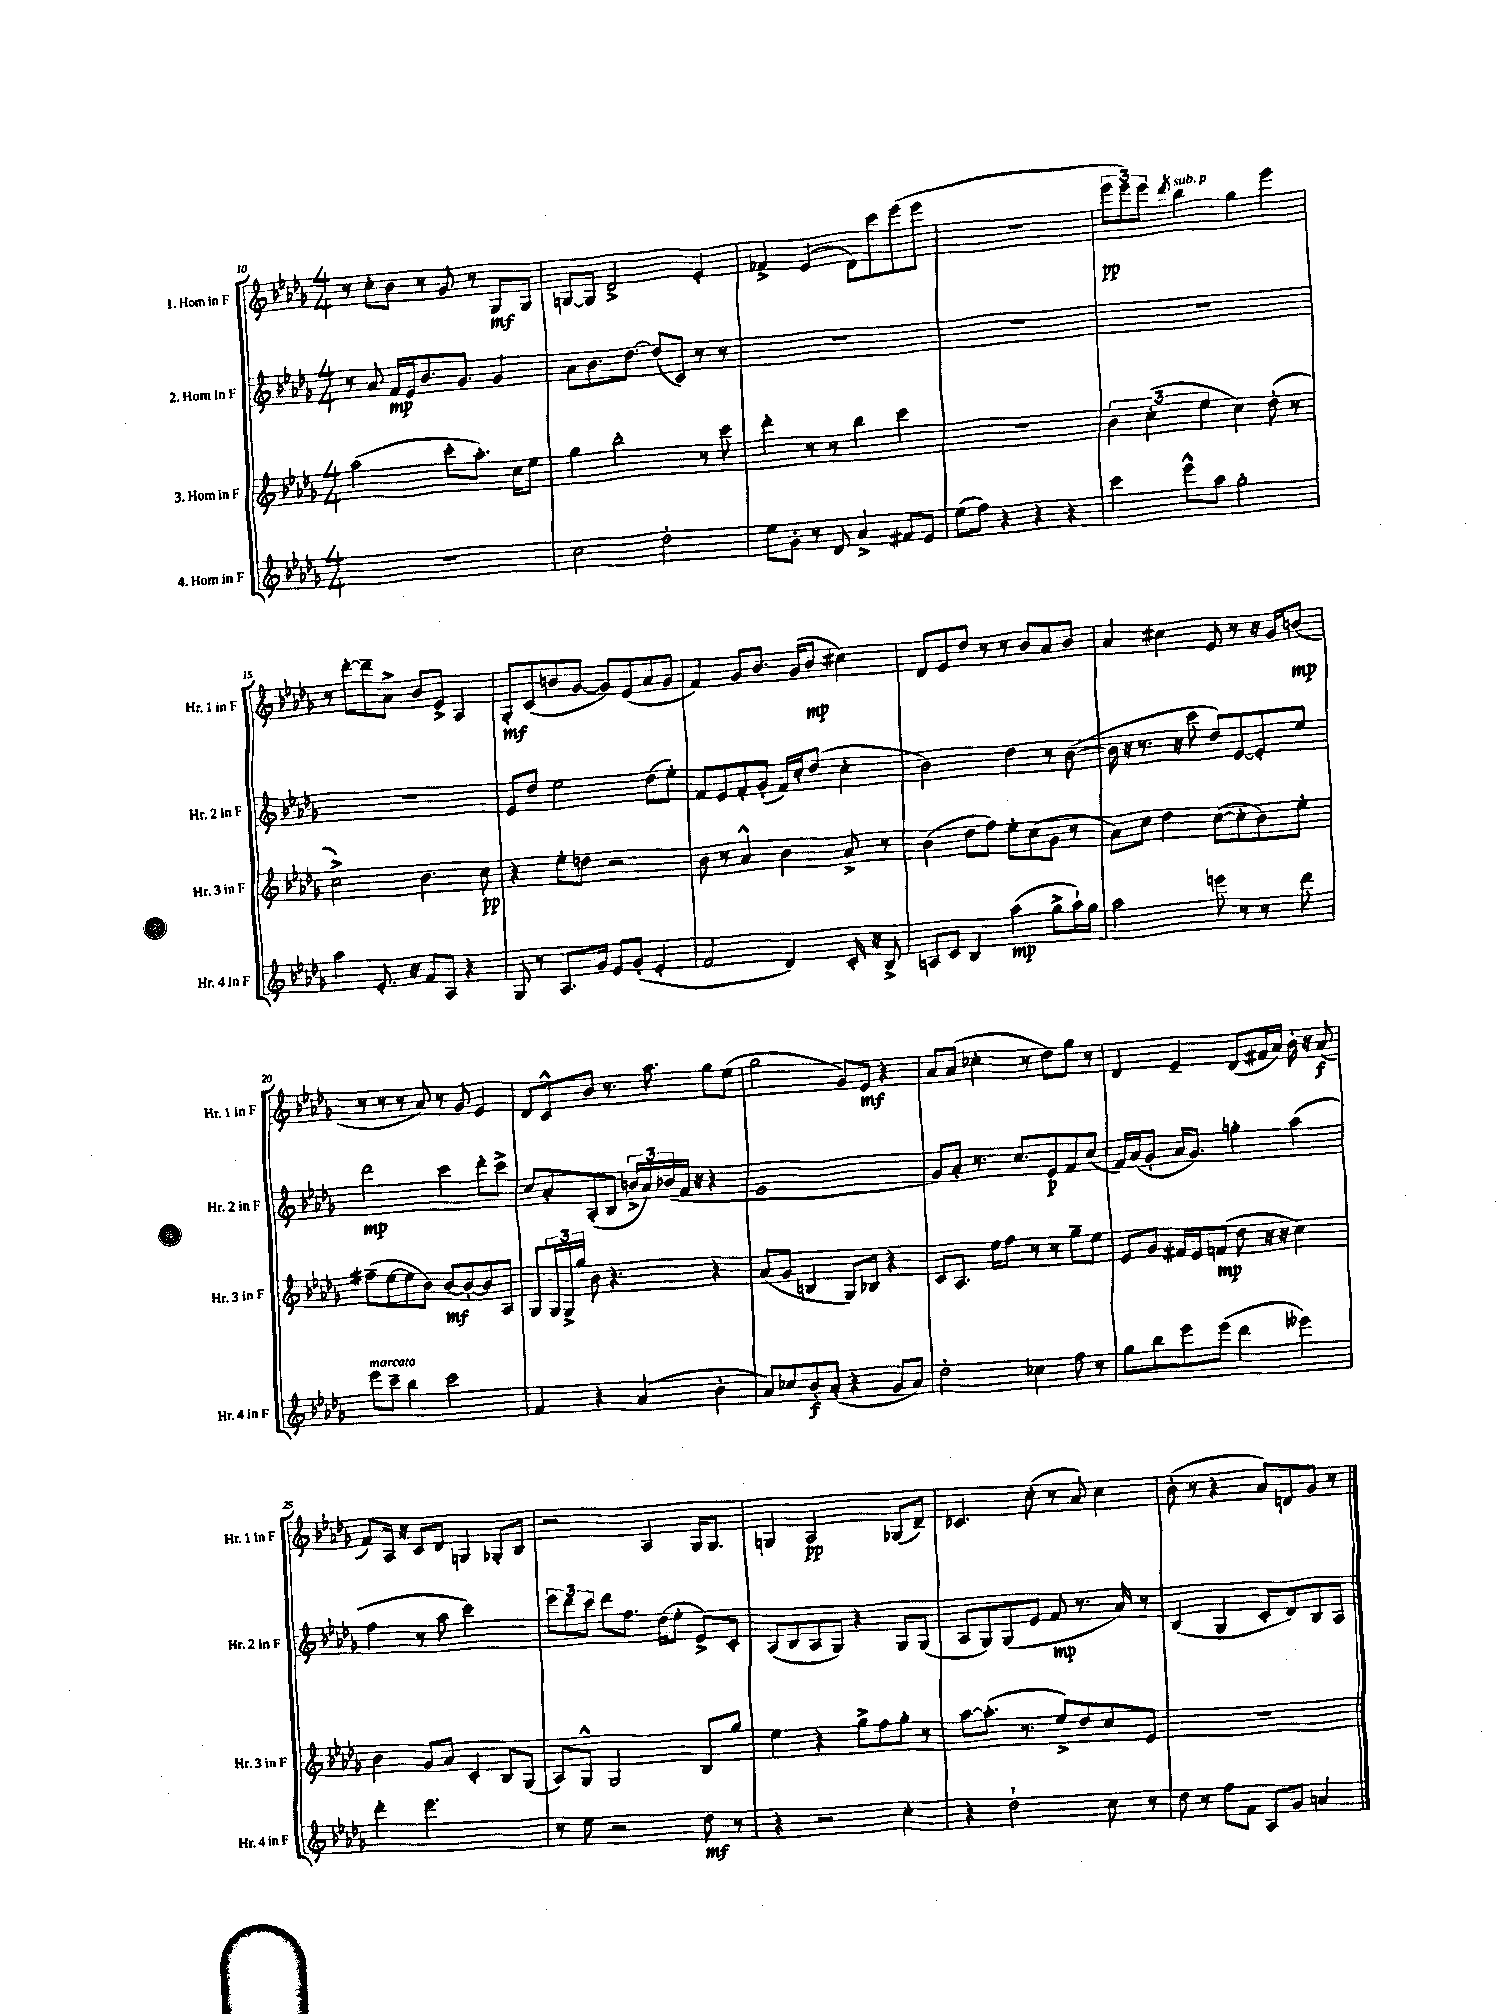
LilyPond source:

<<
\new StaffGroup <<
\new Staff = "s0" \with { instrumentName = "1. Horn in F" shortInstrumentName = "Hr. 1 in F" } {
    \clef treble \key des \major \numericTimeSignature \time 4/4
    r8 c''8-. bes'8 r8 ges'8 r8 ges8\mf ges8 |
    g8~ g8 des'2-> ees'4-. |
    fes'4-> ees'4( des'8) c'''8 ees'''8( ees'''8 |
    R1 |
    \tuplet 3/2 { ees'''8\pp ees'''8) ees'''8 } \acciaccatura { des'''8 } bes''4^\markup { \italic "sub. p" } ges''4 ees'''4 |
    r8 des'''8~-. des'''8-- aes'8-> bes'8 ees'8-> aes4 |
    ges8-.\mf c'8( b'8 ges'8~ ges'8) ees'8( aes'8 ges'8 |
    f'4) ges'8 bes'8. ges'16( bes'8\mp cis''4) |
    des'8 ees'8 des''8 r8 r8 bes'8 aes'8 bes'8 |
    aes'4 cis''4 ees'8 r8 r16 ges'16 b'8\mp( |
    r8 r8 r8 aes'8) r8 ges'8 ees'4 |
    des'8 c'8-^ bes'8 r8. aes''8. ges''8 ees''8( |
    ges''2 ges'8) ees'8\mf r4 |
    aes'8 aes'8( ces''4-. r8 des''8) ges''8 r8 |
    des'4 ees'4-- des'8( fis'16 aes'16) bes'16-. r16 aes'8\f( |
    f'8) aes16 r16 c'8 des'8 g4 ges8-. bes8 |
    r2 aes4 ges16 ges8. |
    g4 aes2\pp ges8( des'8--) |
    ces'4. c''8-.( r8 aes'8) c''4 |
    bes'8-.( r8 r4 aes'8) d'8 ges'8 r8 \bar "|." |
}
\new Staff = "s1" \with { instrumentName = "2. Horn in F" shortInstrumentName = "Hr. 2 in F" } {
    \clef treble \key des \major \numericTimeSignature \time 4/4
    r8 aes'8 f'16\mp ees'16 bes'8. ges'8. ges'4 |
    aes'8 bes'8. des''8.~ des''8( c'8) r8 r8 |
    R1 |
    R1 |
    R1 |
    R1 |
    ees'8 des''8 ees''2 des''8( ees''8-.) |
    f'8 ees'8 f'8-. ges'8-.( f'16) c''16-. des''8( c''4-. |
    bes'2) des''4 r8 bes'8~( |
    bes'16 r16 r8. r16 c'''8 des''8) ees'8~ ees'8-. ees''8 |
    des'''2\mp c'''4 des'''8-. c'''8-> |
    c''8 aes'8-. aes8-.( bes8 \tuplet 3/2 { b'16-> aes'16) bes'16( } f'16 r16 r4 |
    ees'1 |
    ges'8) aes'8-. r8. c''8. ees'8\p f'8 c''8( |
    f'16) aes'16( ges'8-. aes'16 ges'8.) g''4-. aes''4( |
    f''4 r8 aes''8 c'''2) |
    \tuplet 3/2 { ees'''8 des'''8 c'''8 } des'''8 f''8. des''16( ees''8-. ees'8->) c'8-. |
    aes8( bes8 aes8 ges8) r4 ges8 ges8( |
    aes8 ges8) ges8( ees'8 f'8\mp r8. aes'16) r8 |
    bes4( ges4 c'8-. des'8) bes8 aes8 \bar "|." |
}
\new Staff = "s2" \with { instrumentName = "3. Horn in F" shortInstrumentName = "Hr. 3 in F" } {
    \clef treble \key des \major \numericTimeSignature \time 4/4
    aes''2( c'''8-. aes''8.-.) c''16 ees''8 |
    ges''4 bes''2-. r8 c'''8 |
    des'''4-. r8 r8 bes''4 c'''4 |
    R1 |
    \tuplet 3/2 { bes'4 c''4-.( ees''4 } c''4) des''8-.( r8 |
    c''2->) bes'4. c''8\pp |
    r4 ees''8-. d''8 r2 |
    bes'8 r8 aes'4-^ bes'4 aes'8-> r8 |
    bes'4( des''8 f''8) ees''8-. c''8( ges'8 r8 |
    aes'8) c''8 des''4 c''8~( c''8-. bes'8) ees''8-. |
    fis''8--( ees''8~ ees''8 bes'8) bes'8~\mf bes'8~-. bes'8 aes8 |
    ges8 \tuplet 3/2 { ges16 ges16-> ges''16 } bes'8 r4. r4 |
    aes'8( ges'8 b4 ges8) bes8 r4 |
    c'8 aes8. ees''16 f''8 r8 r8 ges''8-- ees''8 |
    ees'8 ges'8 fis'16 ees'16 f'8\mp( des''8 r16 r16 c''4) |
    bes'4 ges'8 aes'8 c'4-. bes8 ges8( |
    aes8) ges8-^ ges2 bes8 ges''8 |
    ees''4 r4 ges''8-> f''8 ges''8-. r8 |
    aes''8~ aes''8.-.( r8. ees''8->) des''8 c''8 ees'8 |
    R1 \bar "|." |
}
\new Staff = "s3" \with { instrumentName = "4. Horn in F" shortInstrumentName = "Hr. 4 in F" } {
    \clef treble \key des \major \numericTimeSignature \time 4/4
    R1 |
    c''2 des''2-. |
    ees''8 ges'8-. r8 des'8 aes'4-> fis'8 ees'8 |
    ees''8( f''8) r4 r4 r4 |
    c'''4 ees'''8-^ aes''8 ges''2-. |
    aes''4 ees'8.-. r16 f'8 aes8 r4 |
    ges8 r8 aes8. ges'16 ees'8 ges'8-.( ees'4-. |
    f'2 des'4) c'16-. r16 bes8-> |
    a8 c'8 bes4 aes''4\mp( ges''8-> aes''16-!) ges''16 |
    aes''2 e'''8 r8 r8 des'''8 |
    ees'''8^\markup { \italic "marcato" } c'''8-- bes''4 c'''2 |
    f'4 r4 aes'4( bes'4-. |
    aes'8) ces''8 bes'8-.\f aes'8-.( r4 ges'8 aes'8) |
    des''2-. ces''4 f''8 r8 |
    ges''8 bes''8 ees'''8 ees'''8( des'''4 eeses'''4) |
    des'''4-. ees'''2. |
    r8 ees''8 r2 des''8\mf r8 |
    r4 r2 c''4-. |
    r4 des''2-! c''8 r8 |
    des''8 r8 f''8 f'8 aes8 ges'8 a'4 \bar "|." |
}
>>
>>
\layout { \context { \Score currentBarNumber = #10 } }
